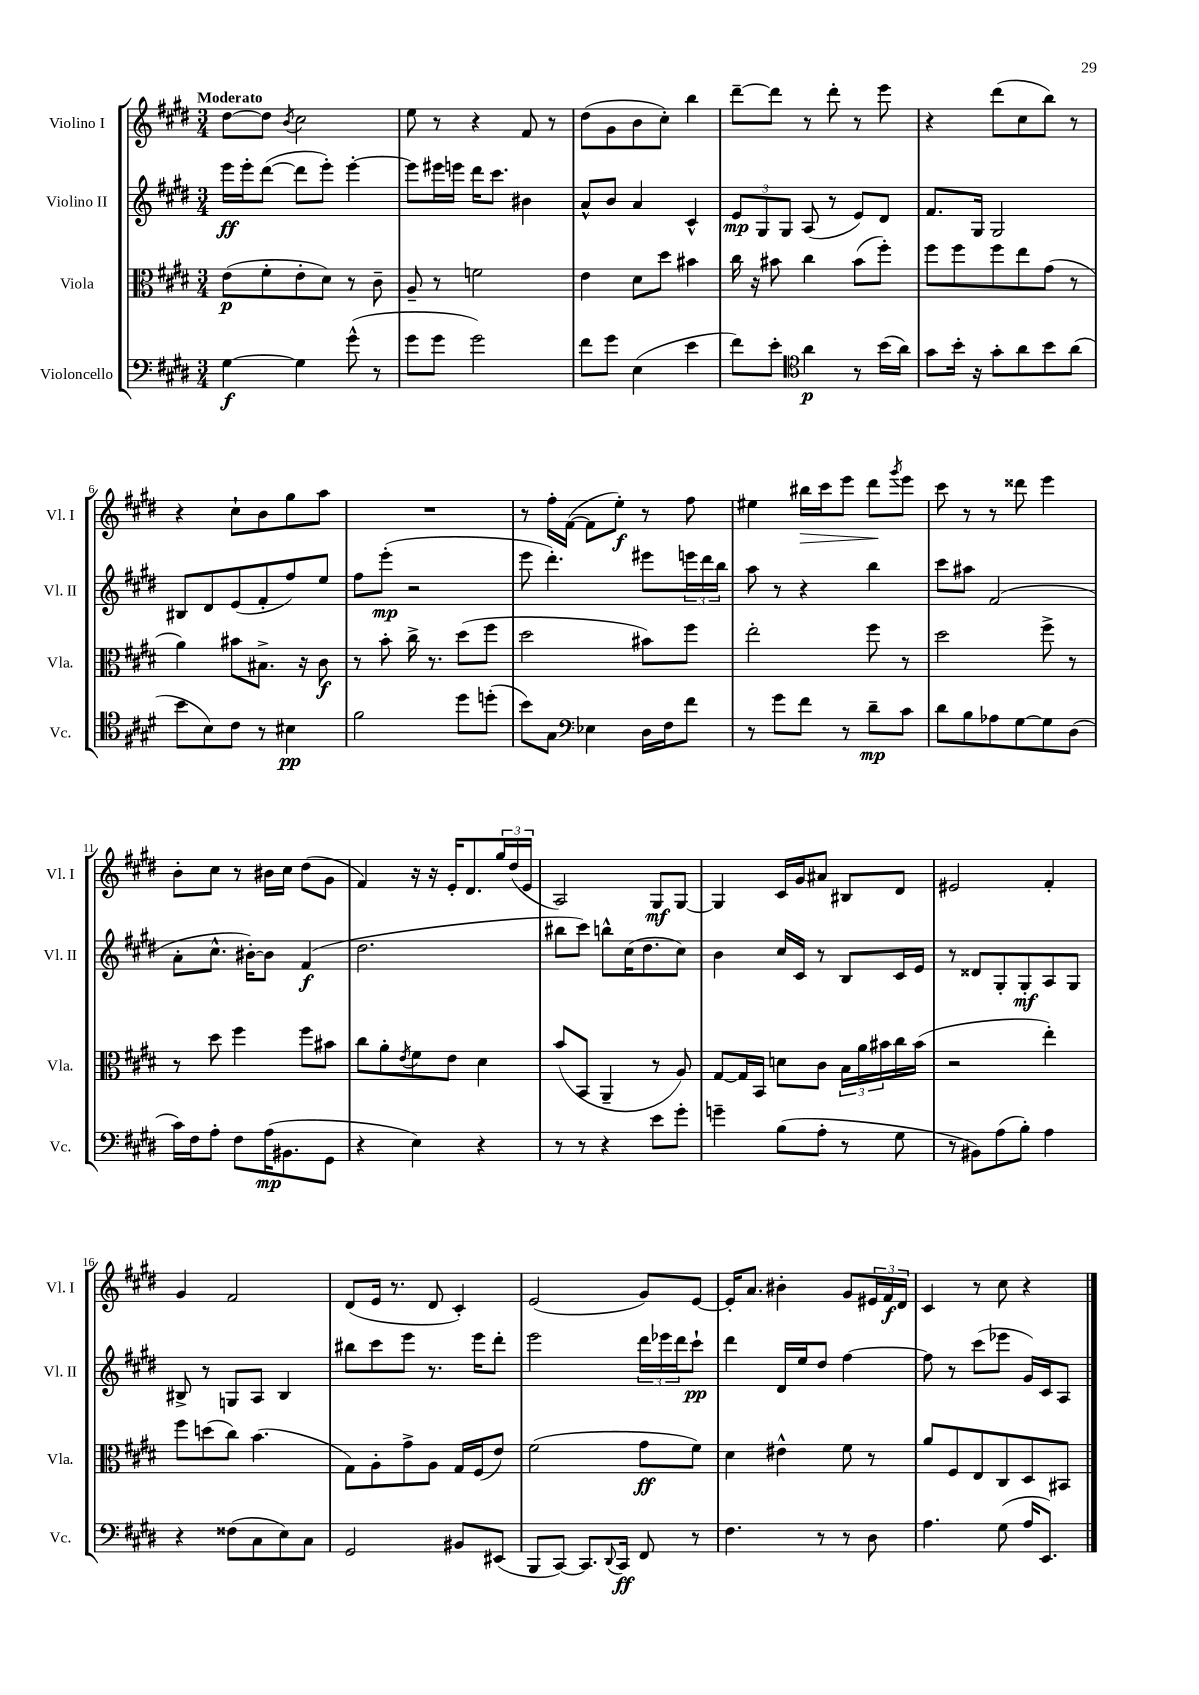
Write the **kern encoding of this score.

**kern	**kern	**kern	**kern
*staff4	*staff3	*staff2	*staff1
*clefF4	*clefC3	*clefG2	*clefG2
*k[f#c#g#d#]	*k[f#c#g#d#]	*k[f#c#g#d#]	*k[f#c#g#d#]
*M3/4	*M3/4	*M3/4	*M3/4
[4G#	(8e	16eee	[8dd#
.	.	16eee'	.
.	8f#'	([8ddd#	8dd#]
.	.	.	8qb
4G#]	8e'	8ddd#]	2cc#
.	8d#)	8eee')	.
(8g#^^	8r	[4eee'	.
8r	8c#~	.	.
=	=	=	=
8g#	8A~	8eee]	8ee
8g#	8r	16eee#	8r
.	.	16eee	.
2g#)	2f	16ddd#	4r
.	.	8.ccc#	.
.	.	4b#	8f#
.	.	.	8r
=	=	=	=
8f#	4e	8a^^	(8dd#
8g#	.	8b	8g#
(4E	8d#	4a	8b
.	8dd#	.	8cc#')
4e	4b#	4c#^^	4bb
=	=	=	=
8f#)	16cc#	12e	[8ddd#~
.	16r	.	.
.	.	12G#	.
8e'	8b#	.	8ddd#]
.	.	12G#	.
*clefC4	*	*	*
4a	4cc#	(8A	8r
.	.	8r	8ddd#'
8r	(8b#	8e)	8r
(16b	8ff#')	8d#	8eee
16a)	.	.	.
=	=	=	=
8g#	8ff#	8.f#	4r
16b'	8ff#	.	.
16r	.	16G#	.
8g#'	8ff#	2G#	(8ddd#
8a	8ee	.	8cc#
8b	(8g#	.	8bb)
(8a	8r	.	8r
=	=	=	=
8b	4a)	8B#	4r
8B)	.	8d#	.
8c#	8b#	(8e	8cc#`
8r	8.B#^	8f#'	8b
4B#	.	8ff#)	8gg#
.	16r	.	.
.	8c#	8ee	8aa
=	=	=	=
2f#	8r	8ff#	2.r
.	8b'	(8eee'	.
.	16cc#^	2r	.
.	8.r	.	.
8dd#	(8dd#	.	.
(8dd'	8ff#	.	.
=	=	=	=
8b)	2dd#	8eee	8r
8G#	.	4.ddd#')	16ff#'
.	.	.	([16f#
*clefF4	*	*	*
4E-	.	.	8f#]
.	.	.	8ee')
16D#	8b#)	8eee#	8r
16F#	.	.	.
8f#	8ff#	24eee	8ff#
.	.	24ddd#	.
.	.	24bb	.
=	=	=	=
8r	2ee'	8aa	4ee#
8g#	.	8r	.
8f#	.	4r	16bb#
.	.	.	16ccc#
8r	.	.	8eee
8d#~	8ff#	4bb	8ddd#
.	.	.	8qggg#
8c#	8r	.	8eee
=	=	=	=
8d#	2dd#	8ccc#	8ccc#
8B	.	8aa#	8r
8A-	.	(2f#	8r
[8G#	.	.	8ddd##
8G#]	8ff#^	.	4eee
(8D#	8r	.	.
=	=	=	=
16c#)	8r	8a'	8b'
16F#	.	.	.
8A'	8dd#	8.cc#^^	8cc#
8F#	4ff#	.	8r
.	.	[16b#')	.
(16A	.	8b#]	16b#
8.BB#	.	.	16cc#
.	8ff#	(4f#	(8dd#
8GG#	8b#	.	8g#
=	=	=	=
4r	8cc#	2.dd#	4f#)
.	8a'	.	.
.	8qe	.	.
4E)	8f#	.	16r
.	.	.	16r
.	8e	.	16e'
.	.	.	8.d#
4r	4d#	.	.
.	.	.	24gg#
.	.	.	(24dd#
.	.	.	24e
=	=	=	=
8r	(8b	8bb#	2A)
8r	8BB	8ccc#)	.
4r	4AA~	8bb^^	.
.	.	(16cc#	.
.	.	8.dd#	.
8e	8r	.	8G#
8g#'	8A)	8cc#)	[8G#
=	=	=	=
4g~	[8G#	4b	4G#]
.	16G#]	.	.
.	16BB	.	.
(8B	8d	16cc#	16c#
.	.	16c#	16g#
8A'	8c#	8r	8a#
8r	24B	8B	8B#
.	24a	.	.
.	24b#	.	.
8G#	16cc#	16c#	8d#
.	(16b#	16e	.
=	=	=	=
8r	2r	8r	2e#
8BB#)	.	8d##	.
(8A	.	8G#'	.
8B')	.	8G#'	.
4A	4ee')	8A	4f#'
.	.	8G#	.
=	=	=	=
4r	8ff#	8B#^	4g#
.	(8dd	8r	.
(8F##	8cc#)	8G	2f#
8C#	(4.b	8A	.
8E)	.	4B#	.
8C#	.	.	.
=	=	=	=
2GG#	8G#)	8bb#	(8d#
.	8A'	8ccc#	16e
.	.	.	8.r
.	8g#^	8eee	.
.	8A	8.r	8d#
8BB#	16G#	.	4c#')
.	(16F#	16eee	.
(8EE#	8e)	8ddd#'	.
=	=	=	=
8BBB	(2f#	2eee	(2e
[8CC#)	.	.	.
8.CC#]	.	.	.
8qqDD#	.	.	.
16CC#	.	.	.
8FF#	8g#	24ddd#	8g#)
.	.	24eee-	.
.	.	24ddd#	.
8r	8f#)	8ccc#`	[8e
=	=	=	=
4.F#	4d#	4ddd#	16e']
.	.	.	8.a
.	4e#^^	16d#	4b#'
.	.	16ee	.
8r	.	8dd#	.
8r	8f#	[4ff#	8g#
8D#	8r	.	24e#
.	.	.	24f#
.	.	.	24d#
=	=	=	=
4.A	8a	8ff#]	4c#
.	8F#	8r	.
.	8E	(8ccc#	8r
(8G#	8C#	8eee-	8cc#
16A	8D#	16g#)	4r
8.EE)	.	16c#	.
.	8BB#	8A	.
==	==	==	==
*-	*-	*-	*-
